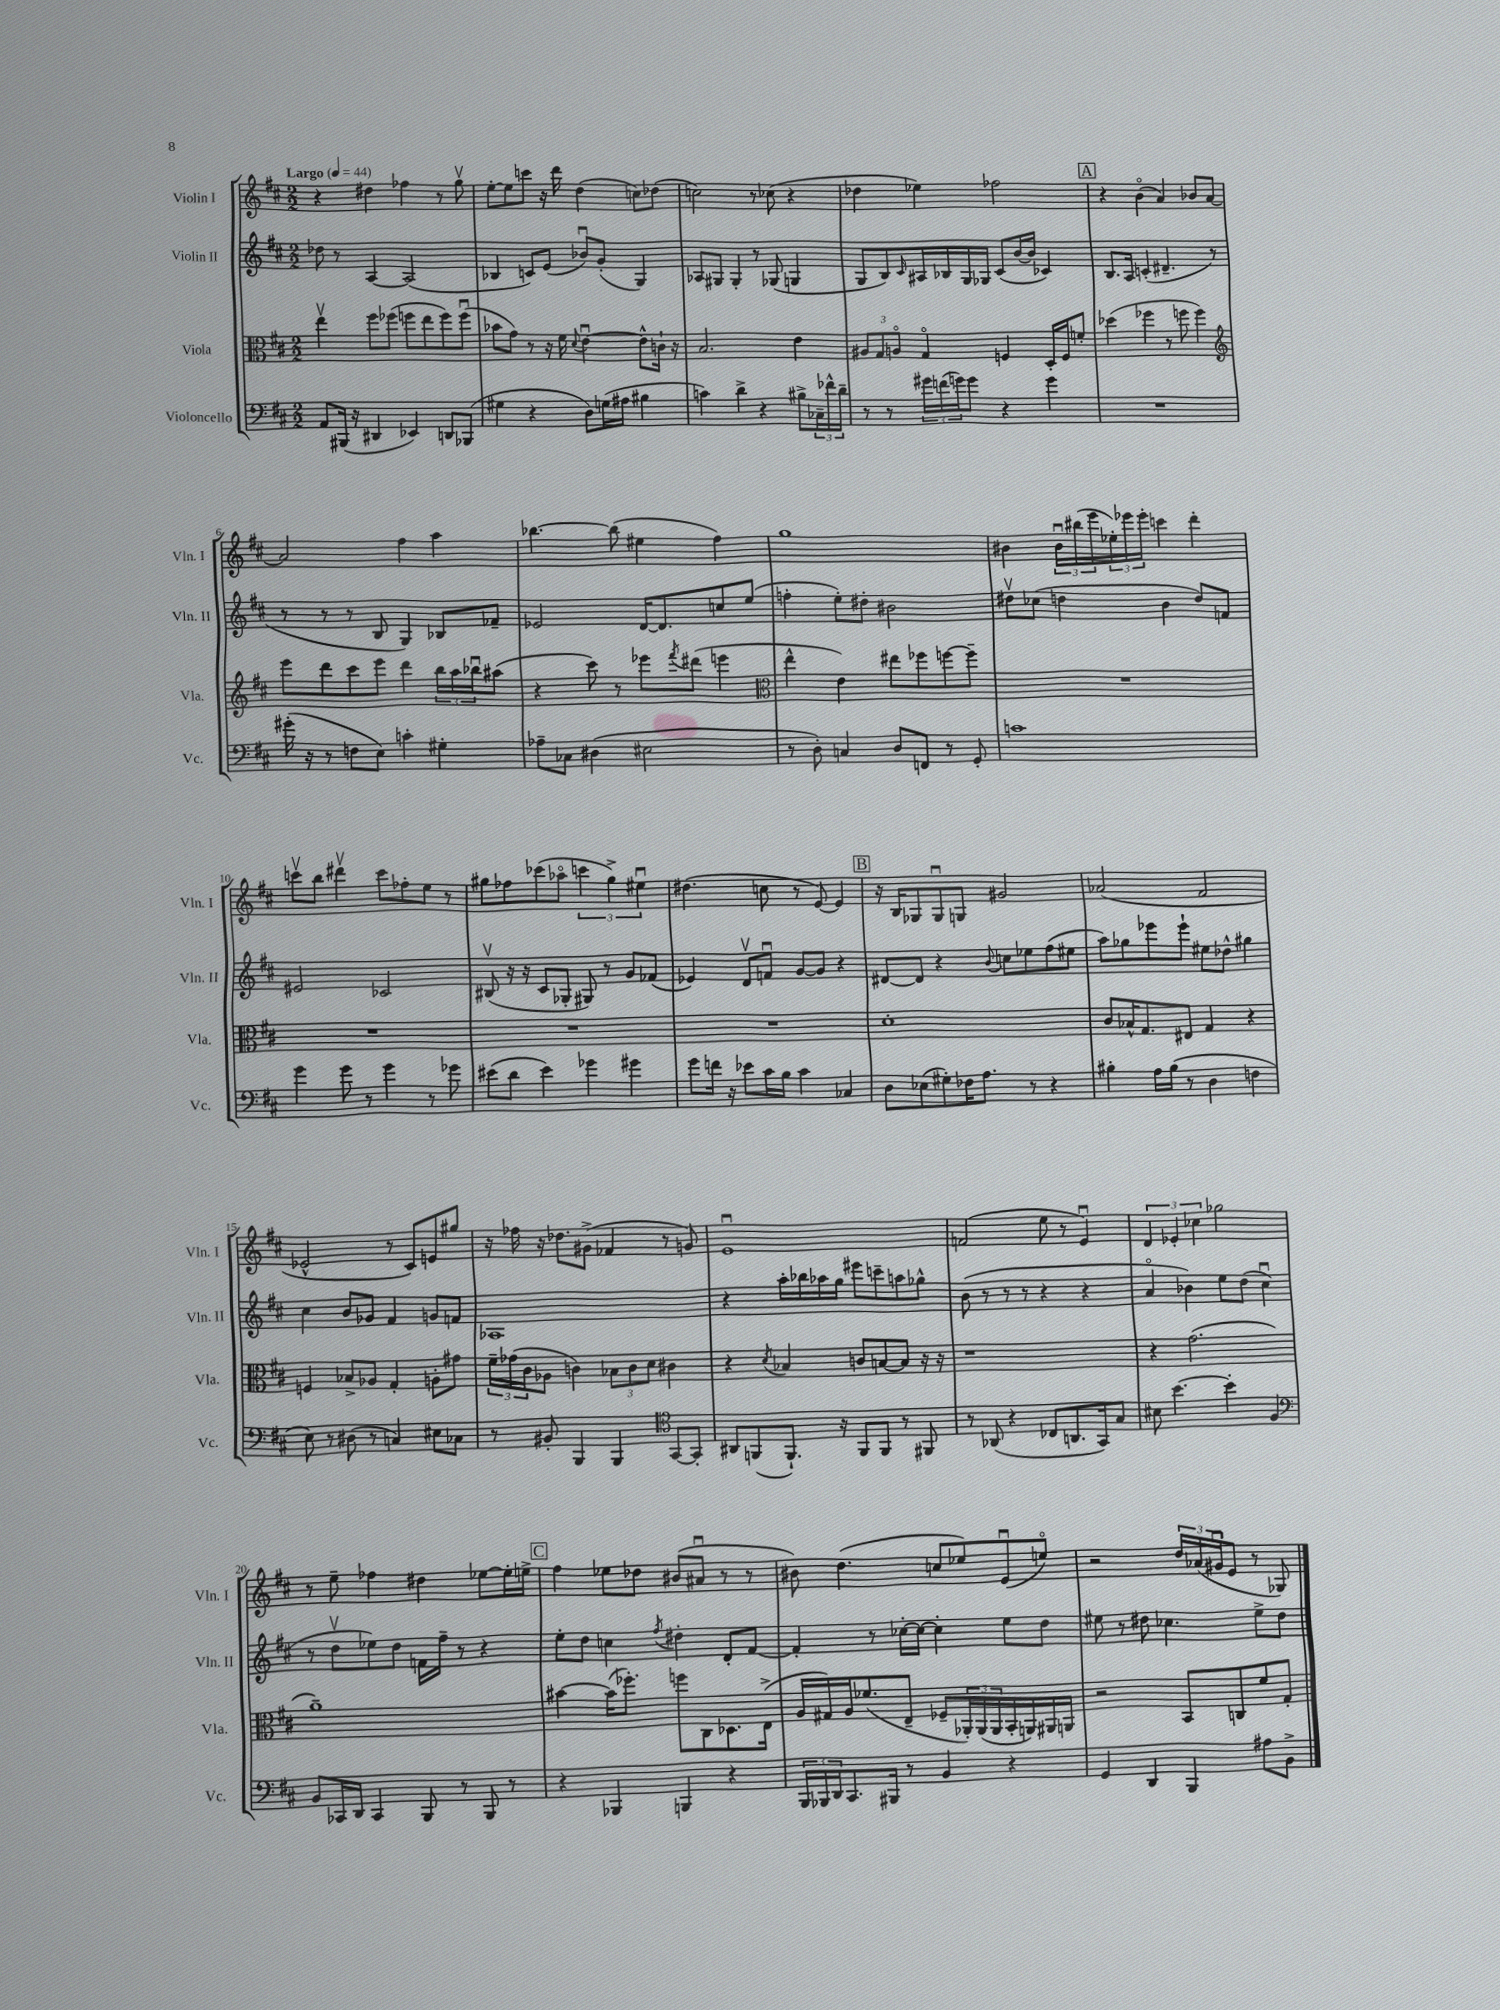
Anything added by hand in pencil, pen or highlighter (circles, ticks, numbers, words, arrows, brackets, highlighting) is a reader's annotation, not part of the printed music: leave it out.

**kern	**kern	**kern	**kern
*staff4	*staff3	*staff2	*staff1
*clefF4	*clefC3	*clefG2	*clefG2
*k[f#c#]	*k[f#c#]	*k[f#c#]	*k[f#c#]
*M2/2	*M2/2	*M2/2	*M2/2
*MM44	*MM44	*MM44	*MM44
8AA	4eev	8dd-	4r
(16BBB#	.	8r	.
16r	.	.	.
4DD#	8ff#	[4A	4dd#
.	(8ff-	.	.
4EE-)	8ff	(2A]	4ff-
.	8ee	.	.
8DD	8ff)	.	8r
(8BBB-	(8ffu	.	8ggv
=	=	=	=
4G#	8b-	4B-	[8ee'
.	8g)	.	8ee]
4r	8r	8c)	8ccc
.	16r	(8e	16r
.	16f#	.	16ddd
.	8qqd	.	.
8D)	[4eu	8b-u)	(4dd
(16G	.	(8g'	.
16A#	.	.	.
4B#	8e^^]	4G)	8cc)
.	16c`	.	(8dd-
.	16r	.	.
=	=	=	=
4c)	2.B	8A-	2cc)
.	.	8G#	.
4d^	.	4G#'	.
4r	.	8r	8r
.	.	(8G-	(8cc-
8B#^	4e	4G	4r
24C-~	.	.	.
24f-^^	.	.	.
24d~	.	.	.
=	=	=	=
8r	12A#	8G	4dd-
.	12G	.	.
8r	.	8B)	.
.	12Ao	.	.
.	.	16qqc#	.
24g#	4Go	16A#	4ee-)
(24f	.	.	.
.	.	16B-	.
24g)	.	.	.
8g	.	16G	.
.	.	16G-	.
4r	4F	(8c#	2ff-
.	.	[16b	.
.	.	16b]	.
4g	16D'	4c-)	.
.	16F	.	.
.	8f'	.	.
=	=	=	=
1r	(4dd-	8.B	4r
.	.	16A	.
.	4ff-	(4c'	(4bo
.	8r	4.d#~	4a)
.	8ff	.	.
.	4ff)	.	8b-
.	.	8r	[8a
=	=	=	=
*	*clefG2	*	*
(16g#'	8eee	8r	2a]
16r	.	.	.
8r	8ddd	8r	.
8F	8ccc#	8r	.
8E)	8eee	8B	.
4c'	4ddd	4G)	4ff#
4G#'	24bb	8B-	4aa
.	24aa	.	.
.	24bb-u	.	.
.	(8aa#	8f-~	.
=	=	=	=
8A-~	4r	2e-	[4.bb-
8C-	.	.	.
(4D#	8ccc#)	.	.
.	8r	.	(8bb-]
2E#	8eee-	[16d	4ee#
.	.	8.d]	.
.	8qfff#	.	.
.	(8ddd#	.	.
.	4eee	8cc	4ff#)
.	.	(8ee	.
=	=	=	=
*	*clefC3	*	*
8r	4ee^^	4ff'	1gg
8D')	.	.	.
4C	4e)	8ee')	.
.	.	8dd#'	.
8D	8ee#	2b#	.
8FF	8ff-	.	.
8r	[8ff	.	.
8GG'	8ff~]	.	.
=	=	=	=
1c	1r	8dd#v	4b#
.	.	(8cc-	.
.	.	4dd	24b#u
.	.	.	(24bb#
.	.	.	24eee
.	.	.	24ee-')
.	.	.	24eee-
.	.	.	24eee-'
.	.	4b	4ccc
.	.	8dd)	4ddd'
.	.	8f	.
=	=	=	=
4g	1r	2e#	8cccv
.	.	.	8bb
8g	.	.	4ddd#v
8r	.	.	.
4g	.	2c-	8ccc
.	.	.	8ff-'
8r	.	.	8ee
8g-	.	.	8r
=	=	=	=
(8e#	1r	(8B#v	8gg#
8d	.	16r	8ff-
.	.	16r	.
4e#)	.	8c#	(8ccc-
.	.	8G-'	8aa-o
4g-	.	8G#)	6ccc
.	.	8r	.
.	.	.	6gg#^)
4g#	.	8g	.
.	.	.	6ee#u
.	.	(8f-	.
=	=	=	=
8g	1r	4e-)	(4.dd#
16f	.	.	.
16r	.	.	.
8e-	.	8dv	.
16c#	.	8fu	8cc
16B	.	.	.
4c#	.	[8g	8r
.	.	8g]	[8e)
4C-	.	4r	4e]
=	=	=	=
8D	1d'	[8d#	16r
.	.	.	16B
(8E-	.	8d#]	8G-
8G#')	.	4r	8G-u
16F-	.	.	8G
8.A	.	.	.
.	.	8qqb	.
.	.	8cc	2g#
8r	.	8ee-	.
4r	.	(8ff#	.
.	.	8ee#	.
=	=	=	=
4B#'	8c#	8aa)	(2a-
.	16B-^^	8gg-	.
.	8.G	.	.
16A	.	8eee-	.
(16B#	.	.	.
8r	8E#	8eee-`	.
4D	4G	8ee#	2f#
.	.	8dd-^^	.
4F	4r	4gg#	.
=	=	=	=
8E)	4F	4cc#	2e-^^
8r	.	.	.
(8D#	8B-^	8b	.
8r	8A-	8g-	.
4C)	4G'	4f#	8r
.	.	.	8c#)
8E#	8A'	8g	8e
8C-	8g#	8f	8gg#
=	=	=	=
8r	24f#~	1A-	16r
.	(24g-	.	.
.	.	.	16ff-
.	24c#	.	.
8BB#'	8A-	.	16r
.	.	.	8.dd-
4BBB	4c)	.	.
.	.	.	(8g#^
4BBB	12B-	.	4f-
.	12c	.	.
.	12d	.	.
*clefC4	*	*	*
[8GG	4c#	.	8r
8GG']	.	.	8g)
=	=	=	=
8AA#	4r	4r	1eu
(8FF	.	.	.
.	8qd	.	.
8.FF`)	4B-	16aa'	.
.	.	16bb-	.
.	.	16aa-	.
16r	.	16gg	.
8FF	8c	8eee#	.
8FF	[8B	8ccc~	.
8r	8B]	8aa	.
8FF#	16r	8gg-^^	.
.	16r	.	.
=	=	=	=
8r	1r	(8b	(2f
(8AA-	.	8r	.
4r	.	8r	.
.	.	8r	.
8C-	.	4r	8ee
8.AA	.	.	8r
.	.	4r	4eu)
16GG)	.	.	.
8G	.	.	.
=	=	=	=
8B#	4r	4ao	6d
[4.b	.	.	.
.	.	.	6e-'
.	(2.g	4b-)	.
.	.	.	6cc-
4b']	.	8ee	2gg-
.	.	(8dd	.
4F#	.	4cc#u	.
=	=	=	=
*clefF4	*	*	*
8BB	1a~)	8r	8r
16CC-	.	8ddv	8ee~
16DD	.	.	.
4CC-	.	8ee-)	4ff-
.	.	8dd	.
8BBB	.	16f	4dd#
.	.	16ff#~	.
8r	.	8r	.
8BBB	.	4r	[8ee-
8r	.	.	16ee-']
.	.	.	16ee^
=	=	=	=
4r	[4b#	8ee'	4ff#
.	.	8dd	.
4BBB-	(16b#]	4cc	8ee-
.	8.ff-')	.	.
.	.	.	8dd-
.	.	8qff#	.
4BBB	8ff	4dd#'	(8b#
.	8C#	.	8a#u
4r	8.D-	8d'	8r
.	.	[8f#	8r
.	(16E^	.	.
=	=	=	=
24BBB	16A	4f#']	8b#)
24BBB-	.	.	.
.	16G#)	.	.
24DD	.	.	.
8.CC#	16A	.	(4.dd
.	(8.f-	.	.
.	.	8r	.
16BBB#	.	.	.
8r	8E~	[16cc-'	.
.	.	16cc-_	.
4BB	8F-~	4cc-']	8cc
.	24AA-')	.	8ee-)
.	(24AA-	.	.
.	24AA-	.	.
4r	16BB'	8ee	(8eu
.	16AA)	.	.
.	16AA#	8dd	8eeo)
.	16AA	.	.
=	=	=	=
4GG	2r	8ee#	2r
.	.	8r	.
4DD	.	8dd#	.
.	.	4.cc-	.
4BBB	8BB	.	24dd
.	.	.	(24a-
.	.	.	24g#u
.	8C	.	8e
8A#	8f#	8ee#^	8r
8BB^	8G'	8dd#	8G-)
==	==	==	==
*-	*-	*-	*-
